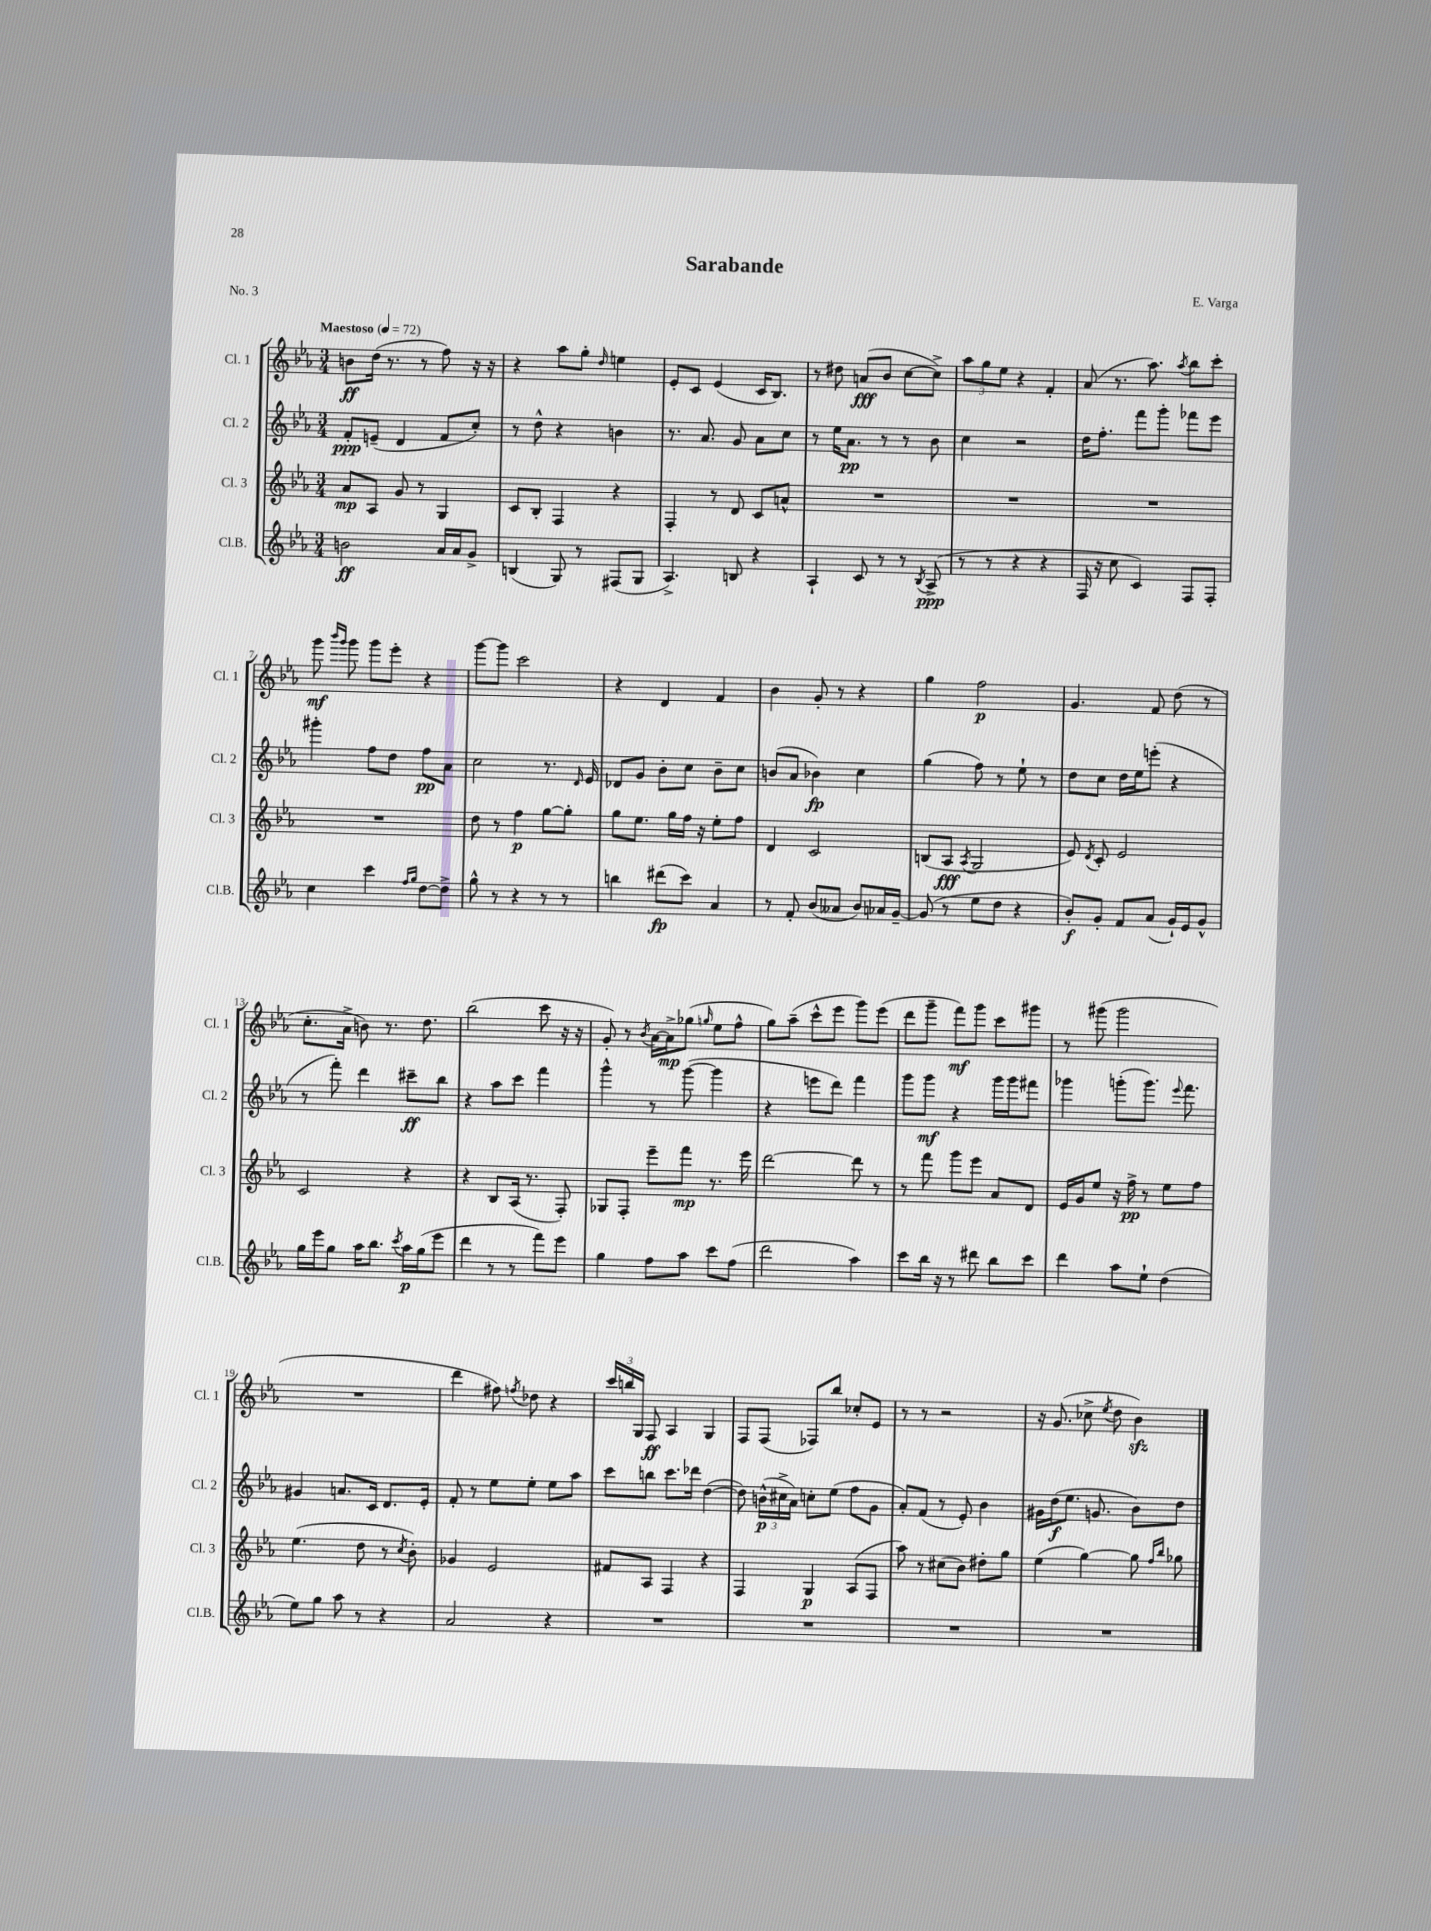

**kern	**dynam	**kern	**dynam	**kern	**dynam	**kern	**dynam
*part4	*part4	*part3	*part3	*part2	*part2	*part1	*part1
*staff4	*staff4	*staff3	*staff3	*staff2	*staff2	*staff1	*staff1
*I"Cl.B.	*	*I"Cl. 3	*	*I"Cl. 2	*	*I"Cl. 1	*
*I'Cl.B.	*	*I'Cl. 3	*	*I'Cl. 2	*	*I'Cl. 1	*
*clefG2	*	*clefG2	*	*clefG2	*	*clefG2	*
*k[b-e-a-]	*	*k[b-e-a-]	*	*k[b-e-a-]	*	*k[b-e-a-]	*
*M3/4	*	*M3/4	*	*M3/4	*	*M3/4	*
*MM72	*	*MM72	*	*MM72	*	*MM72	*
=1	=1	=1	=1	=1	=1	=1	=1
!	!	!	!	!	!	!LO:TX:a:B:t=Maestoso	!
2bn\	ff	8a-/L	mp	8f'/L	ppp	8bn\L	ff
.	.	8A-/J	.	(8en~/J	.	(16dd\Jk	.
.	.	.	.	.	.	8.r	.
.	.	8g/	.	4d/	.	.	.
.	.	8r	.	.	.	8r	.
16a-/LL	.	4G/	.	8f/L	.	8ff\)	.
16a-/J	.	.	.	.	.	.	.
8g^/J	.	.	.	8cc'/J)	.	16r	.
.	.	.	.	.	.	16r	.
=2	=2	=2	=2	=2	=2	=2	=2
(4Bn/	.	8c/L	.	8r	.	4r	.
.	.	8B-'/J	.	8dd^^\	.	.	.
8G/)	.	4F/	.	4r	.	8aa-\L	.
8r	.	.	.	.	.	8gg'\J	.
.	.	.	.	.	.	16qqdd/	.
(8F#X/L	.	4r	.	4bn\	.	4een\	.
8G/J	.	.	.	.	.	.	.
=3	=3	=3	=3	=3	=3	=3	=3
4.A-^/)	.	4F'/	.	8.r	.	8e-'/L	.
.	.	.	.	.	.	8c/J	.
.	.	.	.	8.a-/	.	.	.
.	.	8r	.	.	.	(4e-/	.
8Bn/	.	8d/	.	8g/	.	.	.
4r	.	8c/L	.	8a-\L	.	16c/KL	.
.	.	.	.	.	.	8.B-/J)	.
.	.	8an^^/J	.	8cc\J	.	.	.
=4	=4	=4	=4	=4	=4	=4	=4
4A-`/	.	2.r	.	8r	.	8r	.
.	.	.	.	16ee-\KL	.	8dd#X\	.
.	.	.	.	8.a-\J	pp	.	.
8c/	.	.	.	.	.	(8an/L	fff
8r	.	.	.	8r	.	8b-/J	.
8r	.	.	.	8r	.	[8cc\L	.
8qB-/	.	.	.	.	.	.	.
(8A-^/	ppp	.	.	8b-\	.	8cc^\J])	.
=5	=5	=5	=5	=5	=5	=5	=5
8r	.	2.r	.	4cc\	.	12aa-\L	.
.	.	.	.	.	.	12gg\	.
8r	.	.	.	.	.	.	.
.	.	.	.	.	.	12ee-\J	.
4r	.	.	.	2r	.	4r	.
4r	.	.	.	.	.	4f'/	.
=6	=6	=6	=6	=6	=6	=6	=6
16F/	.	2.r	.	16dd\KL	.	(8a-/	.
16r	.	.	.	8.ff'\J	.	.	.
8cc\	.	.	.	.	.	8.r	.
4c/)	.	.	.	8fff\L	.	.	.
.	.	.	.	.	.	8.aa-\)	.
.	.	.	.	8ggg'\J	.	.	.
.	.	.	.	.	.	8qaa-/	.
8F/L	.	.	.	8fff-X\L	.	8bb-\L	.
8F'/J	.	.	.	8eee-\J	.	8ccc'\J	.
!!LO:LB:g=z
=7	=7	=7	=7	=7	=7	=7	=7
4cc\	.	2.r	.	4ggg#X'\	.	8ggg\	mf
.	.	.	.	.	.	16qqbbb-/LL	.
.	.	.	.	.	.	16qqggg/JJ	.
.	.	.	.	.	.	8ggg\	.
4ccc\	.	.	.	8ff\L	.	8ggg\L	.
.	.	.	.	8dd\J	.	8eee-'\J	.
16qqff/LL	.	.	.	.	.	.	.
16qqgg/JJ	.	.	.	.	.	.	.
[8dd\L	.	.	.	8ff\L	pp	4r	.
8dd^\J]	.	.	.	8a-\J	.	.	.
=8	=8	=8	=8	=8	=8	=8	=8
8gg^^\	.	8dd\	.	2cc\	.	[8ggg\L	.
8r	.	8r	.	.	.	8ggg\J]	.
4r	.	4ff\	p	.	.	2ccc\	.
8r	.	[8gg\L	.	8.r	.	.	.
8r	.	8gg'\J]	.	.	.	.	.
.	.	.	.	16qqd/	.	.	.
.	.	.	.	16e-/	.	.	.
=9	=9	=9	=9	=9	=9	=9	=9
4bbn\	.	8gg\L	.	8d-X/L	.	4r	.
.	.	8.ee-\J	.	8g/J	.	.	.
(8ddd#X\L	fp	.	.	8b-'\L	.	4d/	.
.	.	16gg\LL	.	.	.	.	.
8ccc\J)	.	16ff\JJ	.	8cc\J	.	.	.
.	.	16r	.	.	.	.	.
4a-/	.	8ee-'\L	.	8b-~\L	.	4f/	.
.	.	8ff\J	.	8cc\J	.	.	.
=10	=10	=10	=10	=10	=10	=10	=10
8r	.	4d/	.	(8bn/L	.	4b-\	.
8f'/	.	.	.	8a-/J	.	.	.
(8b-/L	.	2c/	.	4b-X\)	fp	8g'/	.
8a--X/J	.	.	.	.	.	8r	.
8b-/L)	.	.	.	4cc\	.	4r	.
16a-X/L	.	.	.	.	.	.	.
[16g~/JJ	.	.	.	.	.	.	.
=11	=11	=11	=11	=11	=11	=11	=11
(8g/]	.	(8Bn/L	.	(4gg\	.	4gg\	.
8r	.	8A-/J	fff	.	.	.	.
.	.	8qA-/	.	.	.	.	.
8ee-\L	.	2G/	.	8ff\)	.	2ff\	p
8dd\J	.	.	.	8r	.	.	.
4r	.	.	.	8ee-`\	.	.	.
.	.	.	.	8r	.	.	.
=12	=12	=12	=12	=12	=12	=12	=12
8b-'/L)	f	8e-/)	.	8dd\L	.	4.g/	.
.	.	8qd/	.	.	.	.	.
8g'/J	.	8c'/	.	8cc\J	.	.	.
8f/L	.	2e-/	.	16dd\LL	.	.	.
.	.	.	.	16ee-\J	.	.	.
(8a-/J	.	.	.	(8eeen'\J	.	8f/	.
16g`/LL)	.	.	.	4r	.	(8dd\	.
16e-/J	.	.	.	.	.	.	.
8g^^/J	.	.	.	.	.	8r	.
!!LO:LB:g=z
=13	=13	=13	=13	=13	=13	=13	=13
16gg\LL	.	2c/	.	8r	.	8.cc'\L	.
16eee-\J	.	.	.	.	.	.	.
8gg\J	.	.	.	8fff'\)	.	.	.
.	.	.	.	.	.	16a-^\Jk	.
16aa-\KL	.	.	.	4ddd\	.	8bn\)	.
8.bb-\J	.	.	.	.	.	.	.
.	.	.	.	.	.	8.r	.
8qccc/	.	.	.	.	.	.	.
16aa-\LL	p	4r	.	8ccc#X~\L	ff	.	.
(16gg\J	.	.	.	.	.	8.dd\	.
8eee-\J	.	.	.	8bb-\J	.	.	.
=14	=14	=14	=14	=14	=14	=14	=14
4ddd\	.	4r	.	4r	.	(2bb-\	.
8r	.	8B-/L	.	8aa-\L	.	.	.
8r	.	(16A-/Jk	.	8ccc\J	.	.	.
.	.	8.r	.	.	.	.	.
8fff\L)	.	.	.	4fff\	.	8ccc\	.
8eee-\J	.	8F'/)	.	.	.	16r	.
.	.	.	.	.	.	16r	.
=15	=15	=15	=15	=15	=15	=15	=15
4gg\	.	8G-X/L	.	4ggg^^\	.	8g'/)	.
.	.	8F'/J	.	.	.	8r	.
.	.	.	.	.	.	8qb-/	.
8ff\L	.	8eee-~\L	.	8r	.	[16a-\LL	.
.	.	.	.	.	.	16a-^\J]	mp
8aa-\J	.	8fff\J	mp	([8ggg\	.	(8gg-X\J	.
.	.	.	.	.	.	16qqggn/	.
8ccc\L	.	8.r	.	4ggg\]	.	8ee-\L	.
(8ff\J	.	.	.	.	.	8ff^^\J	.
.	.	16eee-\	.	.	.	.	.
=16	=16	=16	=16	=16	=16	=16	=16
2ddd\	.	[2ddd\	.	4r	.	8gg\L)	.
.	.	.	.	.	.	(8aa-~\J	.
.	.	.	.	8eeen\L	.	8ccc^^\L	.
.	.	.	.	8ddd\J)	.	8eee-\J	.
4aa-\)	.	8ddd\]	.	4fff\	.	8ggg\L)	.
.	.	8r	.	.	.	(8eee-\J	.
=17	=17	=17	=17	=17	=17	=17	=17
8ccc\L	.	8r	.	8ggg\L	.	8ddd\L	.
16bb-\Jk	.	8fff\	.	8ggg\J	mf	8ggg~\J	.
16r	.	.	.	.	.	.	.
8r	.	8ggg\L	.	4r	.	8fff\L)	mf
8ddd#X\	.	8eee-\J	.	.	.	8ggg\J	.
8bb-\L	.	8a-/L	.	16ggg\LL	.	8ccc\L	.
.	.	.	.	16ggg\J	.	.	.
8ccc\J	.	8d/J	.	8fff#X\J	.	8ggg#X\J	.
=18	=18	=18	=18	=18	=18	=18	=18
4ddd\	.	16e-/LL	.	4ggg-X\	.	8r	.
.	.	16g/J	.	.	.	.	.
.	.	8ee-/J	.	.	.	(8ggg#X\	.
8aa-\L	.	16r	.	(8gggn'\L	.	2ggg#\	.
.	.	16ff^\	pp	.	.	.	.
8ee-`\J	.	8r	.	8.ggg\J)	.	.	.
(4dd\	.	8ee-\L	.	.	.	.	.
.	.	.	.	8qqeee-/	.	.	.
.	.	.	.	8.fff\	.	.	.
.	.	8ff\J	.	.	.	.	.
!!LO:LB:g=z
=19	=19	=19	=19	=19	=19	=19	=19
8ee-\L)	.	(4.ee-\	.	4g#X/	.	2.r	.
8gg\J	.	.	.	.	.	.	.
8aa-\	.	.	.	8.an/L	.	.	.
8r	.	8dd\	.	.	.	.	.
.	.	.	.	16c/Jk	.	.	.
4r	.	8r	.	8.d/L	.	.	.
.	.	8qcc/	.	.	.	.	.
.	.	8b-'\)	.	.	.	.	.
.	.	.	.	16e-'/Jk	.	.	.
=20	=20	=20	=20	=20	=20	=20	=20
2a-/	.	4g-X/	.	8f'/	.	4ddd\	.
.	.	.	.	8r	.	.	.
.	.	2e-/	.	8ee-\L	.	8ff#X\)	.
.	.	.	.	.	.	8qffn/	.
.	.	.	.	8ee-'\J	.	8dd-X\	.
4r	.	.	.	8ee-\L	.	4r	.
.	.	.	.	8aa-\J	.	.	.
=21	=21	=21	=21	=21	=21	=21	=21
2.r	.	8f#X/L	.	8ccc\L	.	24ccc/LL	.
.	.	.	.	.	.	24bbn/	.
.	.	.	.	.	.	24G/JJ	.
.	.	8A-/J	.	8bbn\J	.	8F/	ff
.	.	4F/	.	8.ccc\L	.	4A-/	.
.	.	.	.	16ddd-X\Jk	.	.	.
.	.	4r	.	([4dd\	.	4G/	.
=22	=22	=22	=22	=22	=22	=22	=22
2.r	.	4F/	.	8dd\])	.	8F/L	.
.	.	.	.	(24bn^^\LL	p	(8F/J	.
.	.	.	.	24cc#X^\	.	.	.
.	.	.	.	24a-\JJ)	.	.	.
.	.	4G/	p	8ccn'\L	.	8F-X/L)	.
.	.	.	.	(8ee-\J	.	8bb-/J	.
.	.	(8A-/L	.	8ff\L	.	8cc-X'/L	.
.	.	8F/J	.	8g\J	.	8e-/J	.
=23	=23	=23	=23	=23	=23	=23	=23
2.r	.	8aa-\)	.	8a-'/L)	.	8r	.
.	.	8r	.	(8f/J	.	8r	.
.	.	(8cc#X\L	.	8r	.	2r	.
.	.	8b-\J)	.	8e-'/)	.	.	.
.	.	8dd#X'\L	.	4b-\	.	.	.
.	.	8gg\J	.	.	.	.	.
=24	=24	=24	=24	=24	=24	=24	=24
2.r	.	(4ee-\	.	16g#X\LL	.	16r	.
.	.	.	.	(16dd\J	f	(8.g/	.
.	.	.	.	8.ee-\J	.	.	.
.	.	[4gg\)	.	.	.	8cc-X^\	.
.	.	.	.	8.gn/	.	.	.
.	.	.	.	.	.	8qee-/	.
.	.	.	.	.	.	8dd\	.
.	.	8gg\]	.	8b-\L)	.	4b-zz\)	.
.	.	16qqff/LL	.	.	.	.	.
.	.	16qqbb-/JJ	.	.	.	.	.
.	.	8gg-X\	.	8dd\J	.	.	.
==	==	==	==	==	==	==	==
*-	*-	*-	*-	*-	*-	*-	*-
